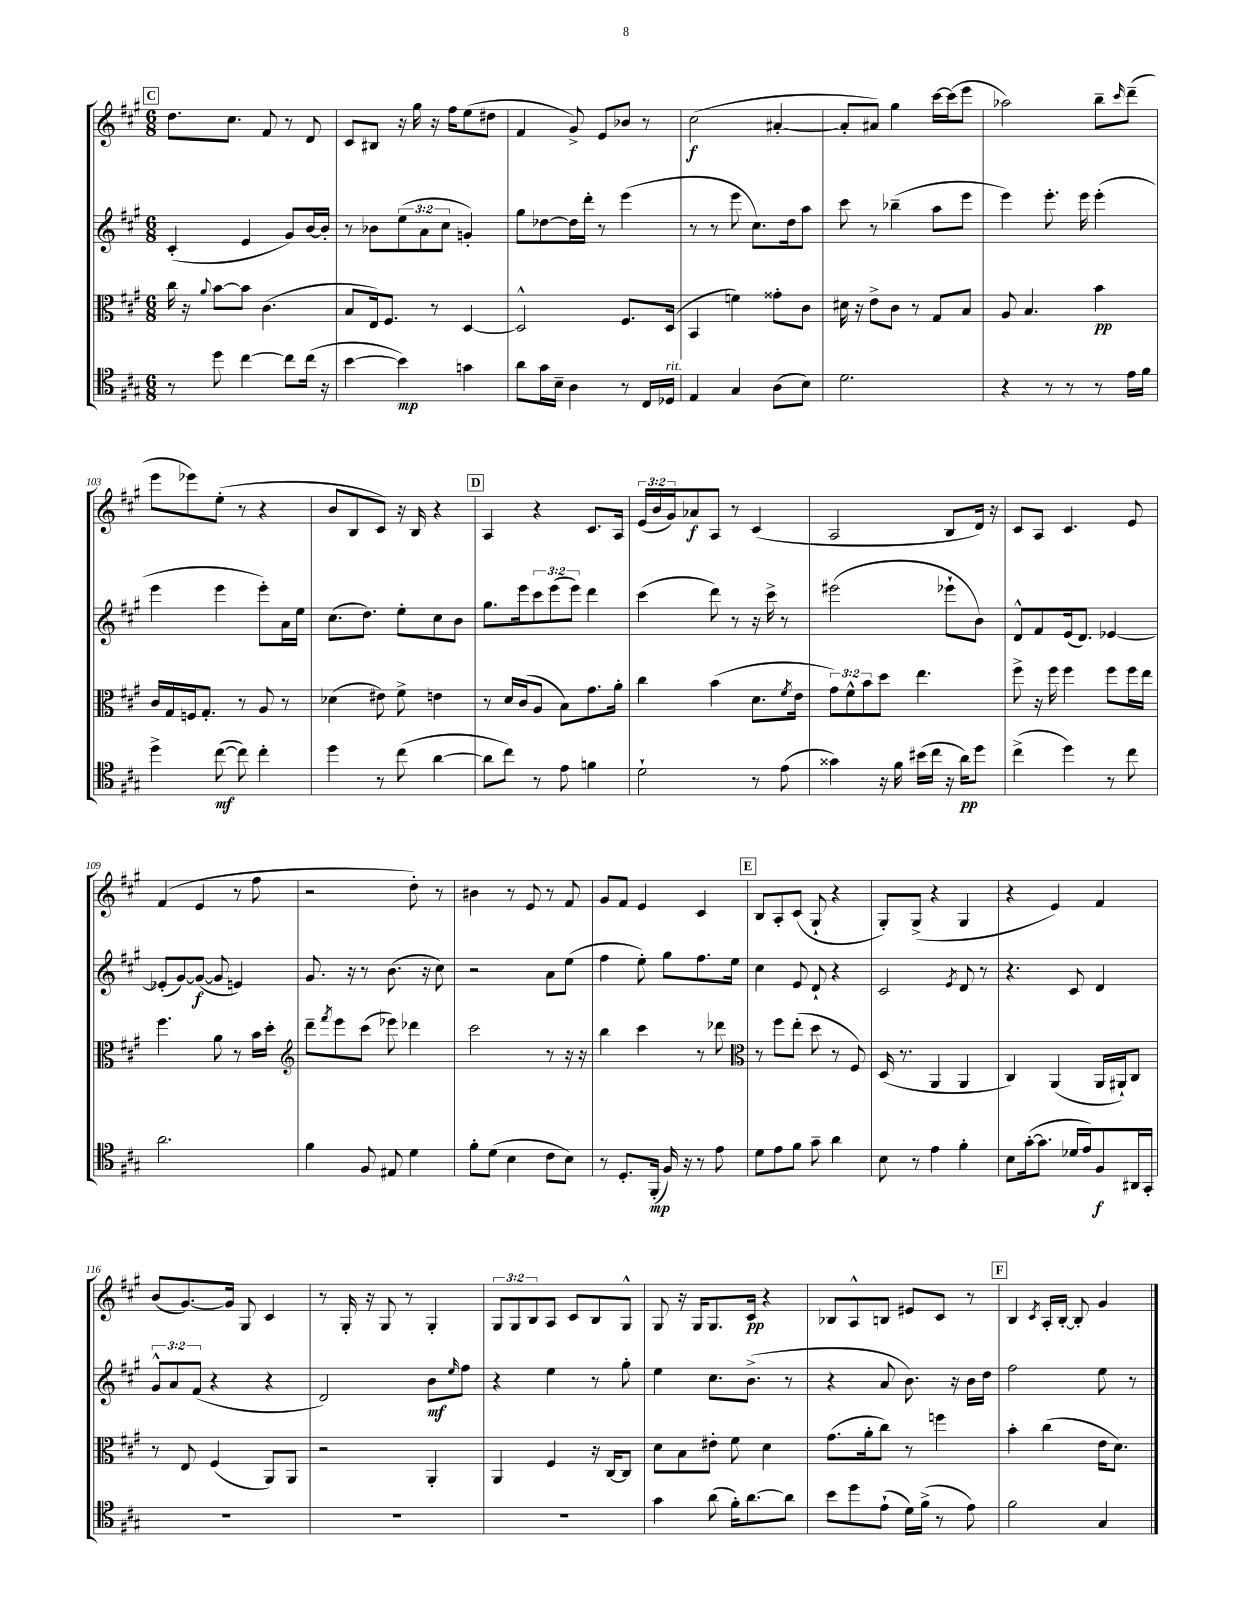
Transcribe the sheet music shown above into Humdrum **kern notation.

**kern	**kern	**kern	**kern
*staff4	*staff3	*staff2	*staff1
*clefC4	*clefC3	*clefG2	*clefG2
*k[f#c#g#]	*k[f#c#g#]	*k[f#c#g#]	*k[f#c#g#]
*M6/8	*M6/8	*M6/8	*M6/8
8r	16cc#	(4c#'	8.dd
.	16r	.	.
.	8qqa	.	.
8dd	[8b	.	.
.	.	.	8.cc#
[4cc#	8b]	4e	.
.	(4.c#	.	8f#
8cc#]	.	8g#)	8r
(16cc#	.	[16b	8d
16r	.	16b']	.
=	=	=	=
[4b	8B	8r	8c#
.	16E)	8b-	8B#
.	8.F#	.	.
4b])	.	(12ee	16r
.	.	.	16gg#
.	.	12a	.
.	8r	.	16r
.	.	12cc#	.
.	.	.	16ff#
4g	[4D	4g')	(8ee
.	.	.	8dd#
=	=	=	=
8a	2D^^]	8gg#	4f#
16g#	.	[8dd-	.
16B~	.	.	.
4A	.	16dd-]	8g#^)
.	.	16ddd'	.
.	.	8r	8e
8r	8.F#	(4eee	8b-
16C#	.	.	8r
16D-	(16D	.	.
=	=	=	=
4E	4BB	8r	(2cc#
.	.	8r	.
4G#	4f)	8eee	.
.	.	8.cc#)	.
(8A	8g##'	.	[4a#'
.	.	16dd	.
8B)	8c#	8aa	.
=	=	=	=
2.d	16d#	8ccc#	8a#']
.	16r	.	.
.	8e^	8r	8a#)
.	8c#	(4bb-~	4gg#
.	8r	.	.
.	8G#	8aa	[16ccc#
.	.	.	(16ccc#]
.	8B	8eee	8eee
=	=	=	=
4r	8A	4eee)	2aa-)
.	4.B	.	.
8r	.	8.eee'	.
8r	.	.	.
.	.	16eee	.
8r	4b	(4eee'	8bb~
.	.	.	16qqccc#
16e	.	.	(8ddd~
16f#	.	.	.
=	=	=	=
4dd^	16c#	4eee	8eee
.	16G#	.	.
.	16F	.	8eee-)
.	8.G#'	.	.
([8cc#	.	4eee	(8ee'
8cc#])	8r	.	8r
4cc#'	8A	8eee')	4r
.	8r	16a	.
.	.	16ee	.
=	=	=	=
4dd	(4d-	(8.cc#	8b
.	.	.	8B
.	.	8.dd)	.
8r	8e#)	.	8c#)
(8cc#	8f#^	8ee'	16r
.	.	.	16B
[4a	4e	8cc#	4r
.	.	8b	.
=	=	=	=
8a]	8r	8.gg#	4A
8cc#)	16d	.	.
.	(16c#	16eee	.
8r	8A	12ccc#	4r
.	.	(12eee	.
8e	8B)	.	.
.	.	12eee)	.
4f	8.g#	4ddd	8.c#
.	16a'	.	16A
=	=	=	=
2d`	4cc#	(4ccc#	(24e
.	.	.	24b
.	.	.	24g#)
.	.	.	8a-
.	(4b	8ddd)	8A
.	.	8r	8r
8r	8.d	16r	(4c#
.	.	16ccc#^	.
(8e	.	8r	.
.	8qf#	.	.
.	16e	.	.
=	=	=	=
4g##)	12g#)	(2eee#	2A
.	12f#^^	.	.
.	12b	.	.
16r	8dd	.	.
16f#	.	.	.
(16b#	4.ee	.	.
16cc#	.	.	.
16r	.	8eee-`	8B
16a)	.	.	.
8dd	.	8b)	16d)
.	.	.	16r
=	=	=	=
(4cc#^	8ff#^	8d^^	8c#
.	16r	8f#	8A
.	16ff#	.	.
4dd)	4ff#	(16e	4.c#
.	.	8.d)	.
8r	8ff#	[4e-	.
8cc#	16ff#	.	8e
.	16ee	.	.
=	=	=	=
2.a	4.ff#	(8e-']	(4f#
.	.	[8g#)	.
.	.	(8g#_	4e
.	8a	8g#]	.
.	8r	4e)	8r
.	16b	.	8ff#
.	16dd'	.	.
=	=	=	=
*	*clefG2	*	*
4f#	8ddd~	8.g#	2r
.	8qfff#	.	.
.	8eee	.	.
.	.	16r	.
8F#	(8ccc#	8r	.
8E#	8eee-)	(8.b	.
4d	4ddd-	.	8dd')
.	.	16r	.
.	.	8cc#)	8r
=	=	=	=
8f#'	2ccc#	2r	4b#
(8d	.	.	.
4B	.	.	8r
.	.	.	8e
8c#	8r	8a	8r
8B)	16r	(8ee	8f#
.	16r	.	.
=	=	=	=
8r	4bb	4ff#	8g#
8.D'	.	.	8f#
.	4ccc#	8ee')	4e
(16FF#'	.	.	.
16F#)	.	8gg#	.
16r	.	.	.
8r	8r	8.ff#	4c#
8e	8ddd-	.	.
.	.	16ee	.
=	=	=	=
*	*clefC3	*	*
8d	8r	4cc#	8B
8e	8ff#	.	8A'
8f#	(8ee'	8e	(8c#
8g#~	8dd	8d`	8G#`
4a	8r	4r	4r
.	8F#)	.	.
=	=	=	=
8B	(16D	2c#	8G#')
.	8.r	.	.
8r	.	.	(8G#^
4e	4AA	.	4r
.	.	8qe	.
4f#'	4AA	8d	4G#
.	.	8r	.
=	=	=	=
8B	4C#)	4.r	4r
([16g#'	.	.	.
8.g#]	.	.	.
.	(4AA	.	4e)
16d-	.	8c#	.
16e)	.	.	.
8F#	16AA	4d	4f#
.	16AA#`)	.	.
16AA#	8C#	.	.
16GG#'	.	.	.
=	=	=	=
2.r	8r	12g#^^	(8b
.	.	12a	.
.	8E	.	[8.g#)
.	.	(12f#	.
.	(4F#	4r	.
.	.	.	16g#]
.	.	.	8G#
.	8AA)	4r	4c#
.	8AA	.	.
=	=	=	=
2.r	2r	2d)	8r
.	.	.	16G#'
.	.	.	16r
.	.	.	8G#
.	.	.	8r
.	4AA'	8b	4G#'
.	.	16qqee	.
.	.	8ff#	.
=	=	=	=
2.r	4AA	4r	12G#
.	.	.	12G#
.	.	.	12B
.	4F#	4ee	8A
.	.	.	8c#
.	16r	8r	8B
.	[16C#	.	.
.	8C#]	8gg#'	8G#^^
=	=	=	=
4g#	8d	4ee	8G#
.	8B	.	16r
.	.	.	16G#
(8a	8e#'	8.cc#	8.G#
16f#')	8f#	.	.
[8.a	.	(8.b^	16c#
.	4d	.	4r
8a]	.	8r	.
=	=	=	=
8b	(8.g#	4r	8B-
8dd	.	.	8A^^
.	16a'	.	.
(8e`	8cc#)	8a	8B
16d)	8r	8.b)	8e#
(16f#^	.	.	.
8r	4ff	.	8c#
.	.	16r	.
8e)	.	16b	8r
.	.	16dd	.
=	=	=	=
2f#	4b'	2ff#	4B
.	.	.	8qc#
.	(4cc#	.	16A'
.	.	.	[16B'
.	.	.	8B']
4G#	16e	8ee	4g#
.	8.d)	.	.
.	.	8r	.
==	==	==	==
*-	*-	*-	*-
